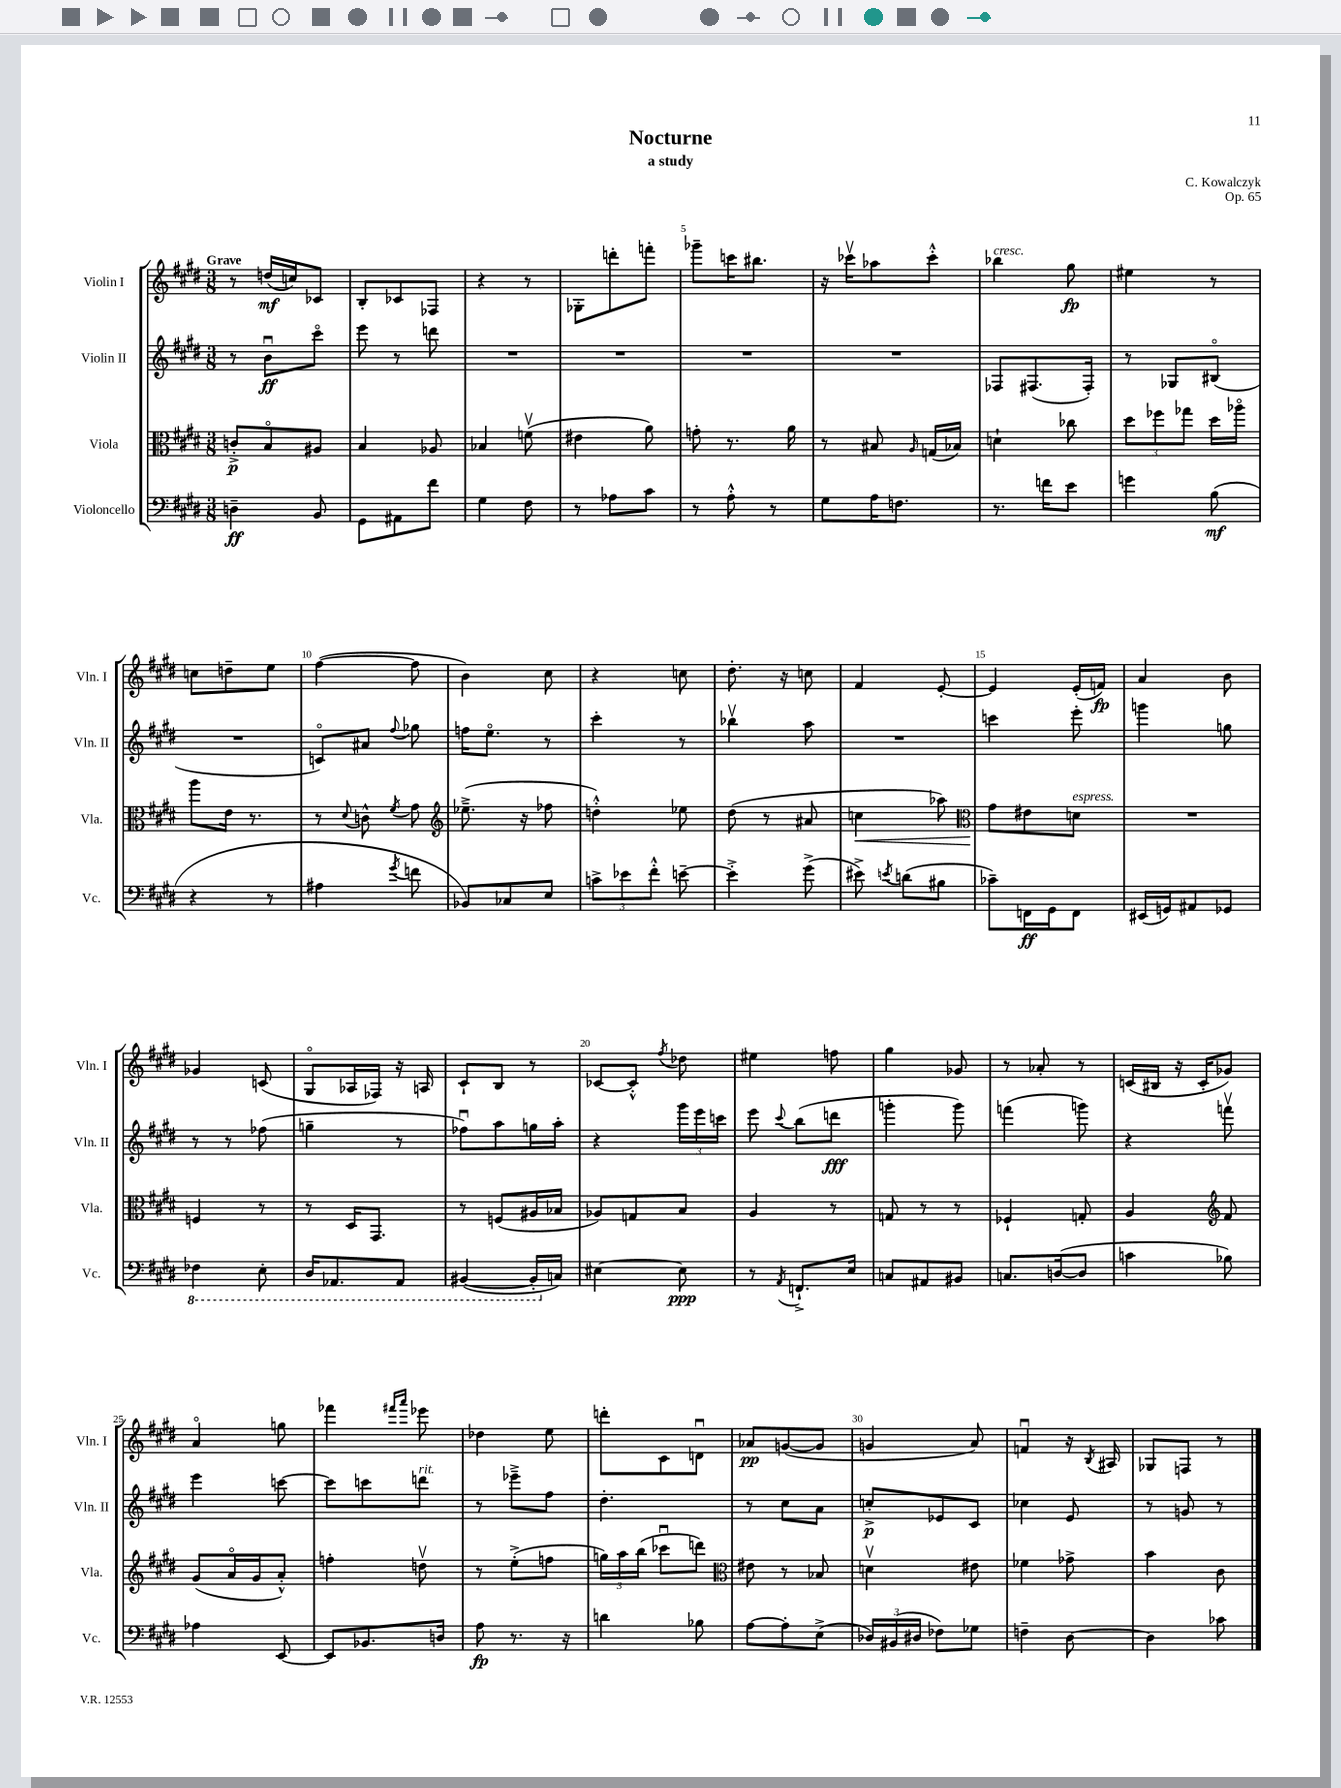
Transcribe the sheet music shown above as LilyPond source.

\header { title = "Nocturne" composer = "C. Kowalczyk" subtitle = "a study" opus = "Op. 65" }
<<
\new StaffGroup <<
\new Staff = "s0" \with { instrumentName = "Violin I" shortInstrumentName = "Vln. I" } {
    \clef treble \key e \major \numericTimeSignature \time 3/8 \tempo "Grave"
    \autoBeamOff r8 d''16[\mf( c''16) ces'8] |
    b8[-. ces'8 fes8] |
    r4 r8 |
    ges8[-. d'''8-. f'''8]-. |
    ges'''8[-- c'''16 bis''8.] |
    r16 ces'''16[\upbow aes''8 ces'''8]-.-^ |
    bes''4^\markup { \italic "cresc." } gis''8\fp |
    eis''4 r8 |
    c''8[ d''8-- e''8] |
    fis''4~( fis''8 |
    b'4) cis''8 |
    r4 c''8 |
    dis''8.-. r16 c''8 |
    fis'4 e'8~-. |
    e'4 e'16[-.( f'16]\fp) |
    a'4 b'8 |
    ges'4 c'8( |
    gis8[\flageolet aes16 fes16]) r16 a16 |
    cis'8[-! b8] r8 |
    ces'8[~ ces'8]-.-^ \acciaccatura { fis''8 } des''8 |
    eis''4 f''8 |
    gis''4 ges'8 |
    r8 aes'8-. r8 |
    c'16[( bis16] r16 c'16[-. ges'8]) |
    a'4\flageolet g''8 |
    fes'''4 \grace { fis'''16[ a'''16] } ees'''8 |
    des''4 e''8 |
    d'''8[-. cis'8 d'8]\downbow |
    aes'8[\pp g'8~( g'8] |
    g'4 a'8) |
    f'4\downbow r16 \acciaccatura { b8 } ais16 |
    ges8[ f8] r8 \bar "|." |
}
\new Staff = "s1" \with { instrumentName = "Violin II" shortInstrumentName = "Vln. II" } {
    \clef treble \key e \major \numericTimeSignature \time 3/8
    \autoBeamOff r8 b'8[\downbow\ff cis'''8]\flageolet |
    e'''8 r8 d'''8 |
    R4. |
    R4. |
    R4. |
    R4. |
    fes8[ fis8.( fis16]-.) |
    r8 ges8[ bis8]\flageolet( |
    R4. |
    c'8[\flageolet) ais'8] \appoggiatura { fis''8 } ges''8 |
    f''16[ e''8.]\flageolet r8 |
    cis'''4-. r8 |
    bes''4\upbow a''8 |
    R4. |
    c'''4 e'''8-. |
    g'''4 g''8 |
    r8 r8 fes''8( |
    g''4-- r8 |
    fes''8[\downbow) a''8 g''16 a''16]-. |
    r4 \tuplet 3/2 { gis'''16[ e'''16 c'''16] } |
    e'''8 \appoggiatura { cis'''8 } b''8[( d'''8]\fff |
    g'''4-. g'''8) |
    f'''4( g'''8) |
    r4 f'''8\upbow |
    e'''4 c'''8~ |
    c'''8[ c'''8 d'''8]^\markup { \italic "rit." } |
    r8 ees'''8[---> fis''8] |
    dis''4.-. |
    r8 cis''8[ a'8] |
    c''8[-.->\p ees'8 cis'8] |
    ces''4 e'8 |
    r8 g'8 r8 \bar "|." |
}
\new Staff = "s2" \with { instrumentName = "Viola" shortInstrumentName = "Vla." } {
    \clef alto \key e \major \numericTimeSignature \time 3/8
    \autoBeamOff c'8[-.->\p b8\flageolet ais8] |
    b4 aes8 |
    bes4 f'8\upbow( |
    eis'4 a'8) |
    g'8-. r8. a'16 |
    r8 bis8 \grace { a16 } g16[( bes16]) |
    d'4-! ces''8 |
    \tuplet 3/2 { dis''8[ fes''8 ges''8] } dis''16[ aes''16]\flageolet |
    a''8[ e'16] r8. |
    r8 \appoggiatura { dis'8 } c'8-^ \acciaccatura { fis'8 } gis'8 |
    \clef treble ees''8.--->( r16 fes''8 |
    d''4-.-^) ees''8 |
    dis''8( r8 ais'8 |
    c''4\< aes''8) |
    \clef alto gis'8[\! eis'8 d'8]^\markup { \italic "espress." } |
    R4. |
    f4 r8 |
    r8 dis16[ gis,8.] |
    r8 f8[( ais16 bes16] |
    aes8[) g8 b8] |
    a4 r8 |
    g8 r8 r8 |
    fes4-! g8-. |
    a4 \clef treble fis'8 |
    gis'8[( a'16\flageolet gis'16 a'8]-.-^) |
    f''4-. d''8\upbow |
    r8 e''8[-.->( f''8] |
    \tuplet 3/2 { g''16[) a''16 b''16]( } ces'''8[\downbow d'''8]) |
    \clef alto eis'8 r8 bes8 |
    d'4\upbow eis'8 |
    fes'4 ges'8-> |
    b'4 cis'8 \bar "|." |
}
\new Staff = "s3" \with { instrumentName = "Violoncello" shortInstrumentName = "Vc." } {
    \clef bass \key e \major \numericTimeSignature \time 3/8
    \autoBeamOff d4--\ff b,8 |
    gis,8[ ais,8 fis'8] |
    gis4 fis8 |
    r8 aes8[ cis'8] |
    r8 a8-.-^ r8 |
    gis8[ a16 f8.] |
    r8. f'16[ e'8] |
    g'4 b8\mf( |
    r4 r8 |
    ais4 \acciaccatura { gis'8 } f'8 |
    bes,8[) ces8 e8] |
    \tuplet 3/2 { c'8[-> ees'8 fis'8]-.-^ } e'8~-- |
    e'4-.-> gis'8->( |
    eis'8->) \acciaccatura { e'8 } d'8[( bis8] |
    ces'8[--) f,16\ff gis,16 f,8] |
    eis,16[( g,16) ais,8 ges,8] |
    \ottava #-1 fes,4 e,8-. |
    dis,16[ aes,,8. aes,,8] |
    bis,,4~( bis,,16[-. \ottava #0 c16]) |
    eis4~ eis8\ppp |
    r8 \acciaccatura { a,8 } f,8.[-!-> e16] |
    c8[ ais,8 bis,8] |
    c8.[ d16~( d8] |
    c'4 bes8) |
    aes4 e,8~ |
    e,8[ bes,8. d16] |
    a8\fp r8. r16 |
    d'4 bes8 |
    a8[~ a8-. e8]->( |
    \tuplet 3/2 { des16[) bis,16( dis16] } fes8[) ges8] |
    f4-- dis8~ |
    dis4 ces'8 \bar "|." |
}
>>
>>
\layout { \context { \Score \override BarNumber.break-visibility = ##(#f #t #t) barNumberVisibility = #(every-nth-bar-number-visible 5) } }
